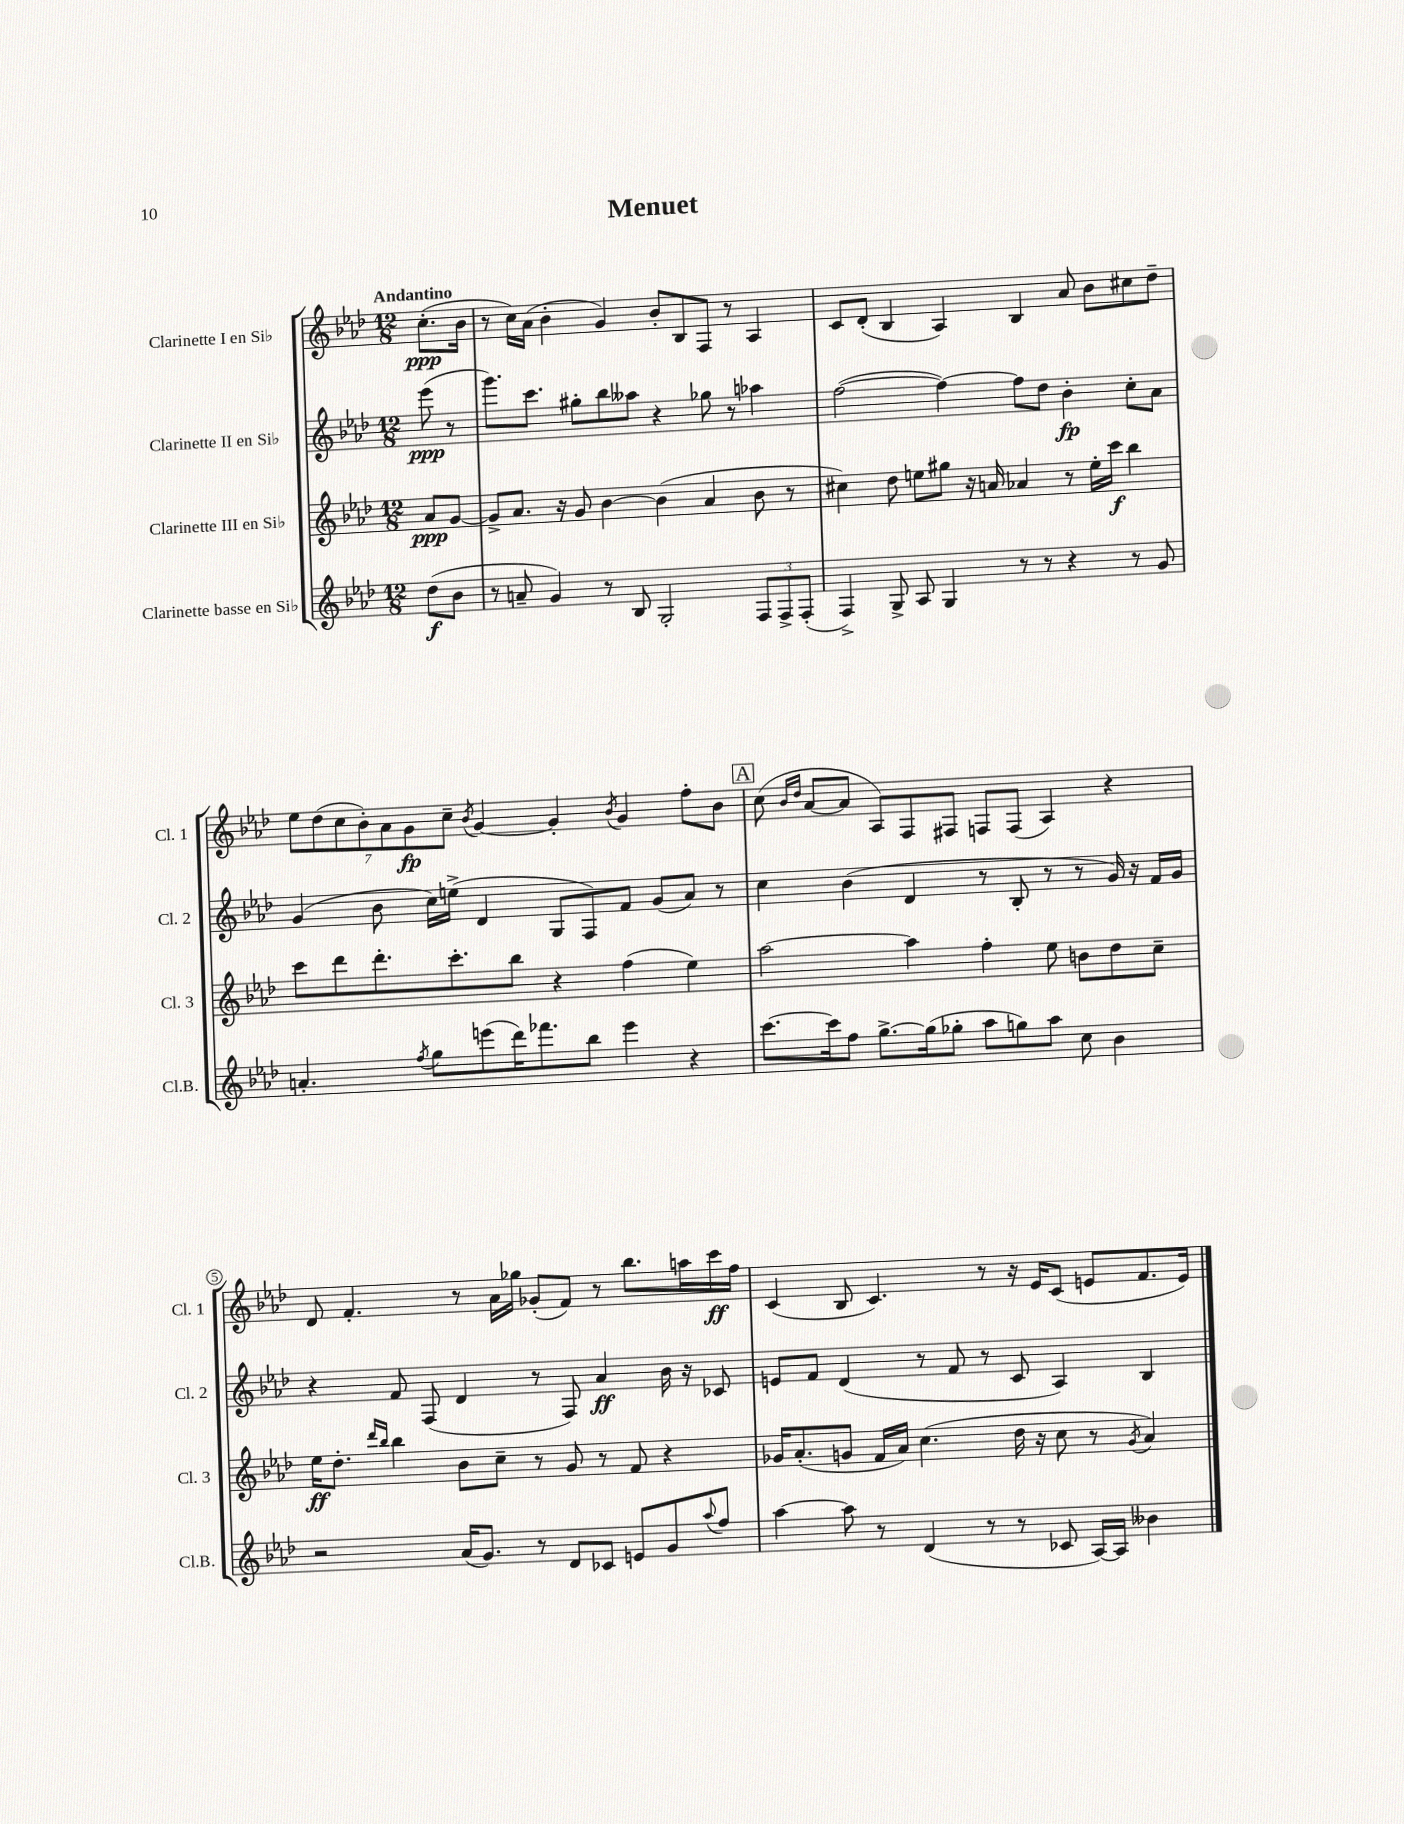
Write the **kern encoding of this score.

**kern	**kern	**kern	**kern
*staff4	*staff3	*staff2	*staff1
*clefG2	*clefG2	*clefG2	*clefG2
*k[b-e-a-d-]	*k[b-e-a-d-]	*k[b-e-a-d-]	*k[b-e-a-d-]
*M12/8	*M12/8	*M12/8	*M12/8
(8dd-	8a-	(8eee-	(8.cc'
8b-	[8g	8r	.
.	.	.	16b-
=	=	=	=
8r	8g^]	8.ggg)	8r
8a~	8.a-	.	16cc)
.	.	8.ccc	(16a-
4g)	.	.	4b-'
.	16r	.	.
.	8g	8gg#'	.
8r	[4b-	8bb-	4g)
8B-	.	8aa--	.
2G'	(4b-]	4r	8b-'
.	.	.	8B-
.	4a-	8gg-	8F
.	.	8r	8r
12F	8b-	4aa-	4A-
12F^	.	.	.
.	8r	.	.
(12F'	.	.	.
=	=	=	=
4F^)	4cc#)	([2ff	8c
.	.	.	(8d-'
8G^	8dd-	.	4B-
8A-	8ee	.	.
4G	8gg#	4ff_)	4A-)
.	16r	.	.
.	16a	.	.
8r	4a-	8ff]	4B-
8r	.	8dd-	.
4r	8r	4b-'	8a-
.	16ee'	.	8b-
.	16ccc	.	.
8r	4bb-	8cc'	8cc#
8g	.	8a-	8dd-~
=	=	=	=
4.a'	8ccc	(4g	14ee-
.	.	.	(14dd-
.	8ddd-	.	.
.	.	.	14cc
.	.	.	14b-')
.	8.ddd-'	8b-	.
.	.	.	14a-
.	.	.	14g
8qff	.	.	.
8gg	.	16cc)	.
.	.	.	14cc~
.	8.ccc'	(16ee^	.
.	.	.	8qb-
(8eee	.	4d-	[4g
16ddd-)	8bb-	.	.
8.fff-	.	.	.
.	4r	8G	4g']
8bb-	.	8F)	.
.	.	.	8qb-
4eee	(4ff	8f	4g
.	.	(8g	.
4r	4ee-)	8a-)	8ff'
.	.	8r	8b-
=	=	=	=
[8.ccc	[2aa-	4cc	(8cc
.	.	.	16qqb-
.	.	.	16qqdd-
.	.	.	[8a-
16ccc]	.	.	.
8ff	.	(4b-	8a-]
[8.gg^	.	.	8A-)
.	4aa-]	4d-	8F
(16gg]	.	.	.
8gg-'	.	.	8F#
8aa-	4ff'	8r	8F
8gg)	.	8B-'	(8F
8aa-	8ee-	8r	4A-)
8cc	8b	8r	.
4b-	8dd-	16g)	4r
.	.	16r	.
.	8cc~	16f	.
.	.	16g	.
=	=	=	=
2r	16ee-	4r	8d-
.	8.dd-'	.	.
.	.	.	4.f'
.	16qqddd-	.	.
.	16qqbb-	.	.
.	4bb-	8f	.
.	.	(8F	.
(16a-	8b-	4d-	8r
8.g)	.	.	.
.	8cc~	.	16a-
.	.	.	16gg-
8r	8r	8r	(8g-'
8d-	8g	8F)	8f)
8c-	8r	4a-	8r
8e	8f	.	8.bb-
8g	4r	16b-	.
.	.	16r	16aa
8qqaa-	.	.	.
8ff	.	8c-	16ccc
.	.	.	16ff
=	=	=	=
[4aa-	16g-	8e	(4c
.	(8.a-'	.	.
.	.	8f	.
8aa-]	8g	(4d-	8B-
8r	16f	.	4.c)
.	16a-)	.	.
(4d-	(4.cc	8r	.
.	.	8f	.
8r	.	8r	8r
8r	16dd-	8c	16r
.	16r	.	16e-
8c-	8cc	4A-)	(8c
[16A-)	8r	.	8e
16A-]	.	.	.
.	8qg	.	.
4b--	4a-)	4B-	8.f
.	.	.	16e)
==	==	==	==
*-	*-	*-	*-
